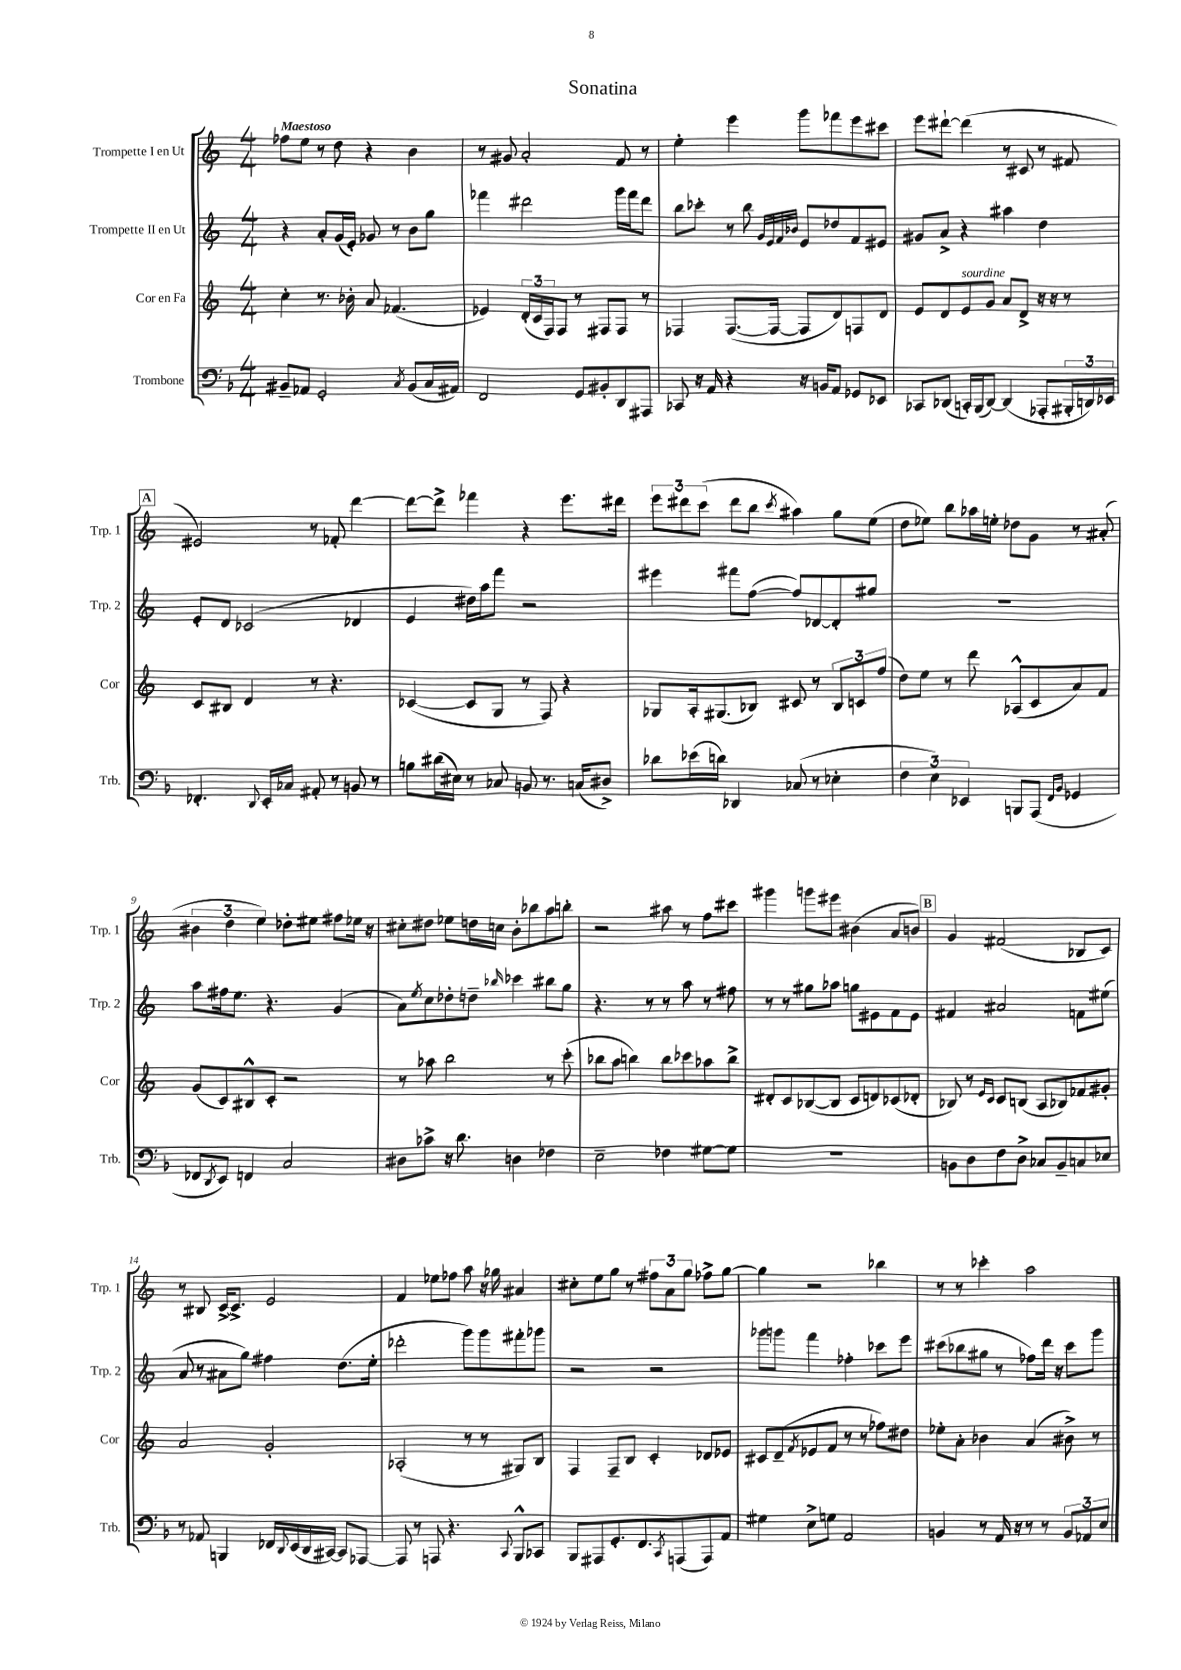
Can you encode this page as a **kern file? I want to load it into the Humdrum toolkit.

**kern	**kern	**kern	**kern
*staff4	*staff3	*staff2	*staff1
*clefF4	*clefG2	*clefG2	*clefG2
*k[b-]	*k[]	*k[]	*k[]
*M4/4	*M4/4	*M4/4	*M4/4
8BB#~/L	4cc'\	4r	8ff-\L
8AA-/J	.	.	8ee\J
2GG'/	8.r	8a'/L	8r
.	.	(16g/L	8dd\
.	16b-'\	16e'/JJ)	.
.	8a/	8g-/	4r
.	(4.f-/	8r	.
8qC/	.	.	.
(8BB#/L	.	8b\L	4b\
16C/L	.	8gg\J	.
16AA#/JJ)	.	.	.
=	=	=	=
2FF/	4e-/)	4fff-\	8r
.	.	.	8g#/
.	(24d'/LL	2ddd#\	2a'/
.	24c/	.	.
.	24F/J)	.	.
.	8F/J	.	.
8GG/L	8r	.	.
8BB#'/	8F#/L	.	.
8DD/	8F#/J	16ggg\LL	8f/
.	.	16fff-\J	.
8AAA#/J	8r	8ddd#\J	8r
=	=	=	=
8CC-/	4F-/	8bb\L	4ee'\
16r	.	8ccc-'\J	.
16AA/	.	.	.
4r	([8.F-/L	8r	4eee\
.	.	8bb\	.
.	16F-/_Jk	.	.
.	.	32qqg/LLL	.
.	.	32qqe/	.
.	.	32qqf/	.
.	.	32qqb-/JJJ	.
16r	8F-/]L	8e/L	8ggg\L
16BB/LK	.	.	.
8AA/J	8d/)	8dd-/	8fff-\
8GG-/L	8F/	8f/	8eee\
8EE-/J	8d/J	8e#/J	8ccc#\J
=	=	=	=
8CC-/L	8e/L	8g#/L	8eee\L
(8DD-/J	8d/	8a^/J	[8ddd#`\J
16CC'/LL)	8e/	4r	(4ddd#\]
(16BBB-/J	.	.	.
[8DD-/J)	8g/J	.	.
(4DD-/]	8a/L	4aa#\	8r
.	8d^/J	.	8c#/
8AAA-'/L	16r	4dd\	8r
.	16r	.	.
24BBB#'/L	8r	.	8f#/
24DD/)	.	.	.
24EE-/JJ	.	.	.
=	=	=	=
4.FF-'/	8c/L	8e'/L	2e#/)
.	8B#/J	8d/J	.
.	4d/	(2c-/	.
8qqDD/	.	.	.
16EE'/LL	.	.	.
16C-/JJ	.	.	.
8AA#'/	8r	.	8r
8r	4.r	.	8f-'/
8BB/	.	4d-/	[4ddd\
8r	.	.	.
=	=	=	=
8B\L	([4c-/	4e/	8ddd\_L
(16d#\L	.	.	8ddd^\]J
16E#\JJ)	.	.	.
8r	8c-/]L	16dd#\LL)	4fff-\
.	.	16aa\J	.
8C-/	8G/J	8fff\J	.
8BB/	8r	2r	4r
8.r	8F/)	.	.
.	4r	.	8.eee\L
(16C/LK	.	.	.
8D#^/J)	.	.	.
.	.	.	16ddd#\Jk
=	=	=	=
8d-\L	8G-/L	4eee#\	12eee\L
.	.	.	12ddd#\
(16e-\L	16A'/k	.	.
.	.	.	(12ccc\J
16d\JJ)	(8.G#/	.	.
4DD-/	.	8fff#\L	8ddd#\L
.	8B-/J)	([8ff\J	8bb\J
.	.	.	8qccc/
(8C-/	8c#/	8ff/]L)	4aa#\)
8r	8r	[8d-/	.
4E-'\	12B-/L	8d-'/]	8gg\L
.	12c/	.	.
.	.	8gg#/J	(8ee\J
.	(12ff/J	.	.
=	=	=	=
6F\	8dd\L)	1r	8dd\L
.	8ee\J	.	8ee-\J)
6E\)	.	.	.
.	8r	.	8bb\L
6EE-/	.	.	.
.	8ddd\	.	16aa-\L
.	.	.	16ee'\JJ
8BBB/L	(8A-^^/L	.	8dd-\L
(8AAA/J	8c/	.	8g\J
16qqFF/LL	.	.	.
16qqBB-/JJ	.	.	.
4GG-/	8a/)	.	8r
.	8f/J	.	(8a#'/
=	=	=	=
8FF-/L	(8g/L	8aa\L	6b#\
8qDD/	.	.	.
8EE/J)	8c/)	16ff#\k	.
.	.	.	6dd\
.	.	8.ee\J	.
4FF/	8B#^^/	.	.
.	.	.	6ee\)
.	8c'/J	4.r	.
2C/	2r	.	8dd-'\L
.	.	.	8ee#\J
.	.	(4g/	8ff#\L
.	.	.	16ee-\Jk
.	.	.	16r
=	=	=	=
8D#\L	8r	8a\L)	8cc#'\L
.	.	8qee/	.
8c-^\J	8aa-\	8cc\	8dd#\J
16r	2bb\	8dd-'\	8ee-\L
8.d\	.	.	.
.	.	8dd~\J	16dd\L
.	.	.	16cc\JJ
.	.	16qqbb-/	.
4D\	.	4ccc-\	8b'\L
.	.	.	8bb-\
4F-\	8r	8bb#\L	8aa\
.	(8ccc'\	8gg\J	8bb'\J
=	=	=	=
2E~\	8bb-\L	4.r	2r
.	8aa\J	.	.
.	4bb\)	.	.
.	.	8r	.
4F-\	8bb\L	8r	8aa#\
.	8ccc-\	8aa\	8r
[8G#\L	8aa-\	8r	8ff\L
8G#\]J	8bb^\J	8ff#\	8ccc#\J
=	=	=	=
1r	8d#'/L	8r	4ggg#\
.	8c/	8r	.
.	([8B-/	8gg#\L	8ggg\L
.	8B-/]J	8aa-\J	8eee#\J
.	8c/L	8gg\L	(4b#\
.	8d/)	8e#\	.
.	(8c-/	8f\	8a/L
.	8d-'/J	8e#\J	8b/J)
=	=	=	=
8BB\L	8B-/)	4f#/	4g/
8D\	8r	.	.
.	16qqe/LL	.	.
.	16qqc/JJ	.	.
8F\	8c/L	2a#/	(2f#/
8D^\J	(8B/J	.	.
8C-/L	8A/L	.	.
8BB~/	8B-/)	.	.
8C/	8f-/	8f\L	8B-/L
8E-/J	8g#'/J	(8ee#\J	8c/J)
=	=	=	=
8r	2a/	8a/	8r
8AA-/	.	8r	8B#/
4BBB/	.	8a#\L	[16c^/LK
.	.	.	8.c^/]J
.	.	8gg\J)	.
16FF-/LL	2g'/	4ff#\	2e/
8qqDD/	.	.	.
(16EE/	.	.	.
16DD/	.	.	.
[16CC#/JJ)	.	.	.
8CC#/]L	.	(8.dd\L	.
[8AAA-/J	.	.	.
.	.	16ee'\Jk	.
=	=	=	=
8AAA-/]	(2A-'/	2ddd-'\	4f/
8r	.	.	.
8AAA/	.	.	8ee-\L
4.r	.	.	8ff-\J
.	8r	8ggg\L)	8aa\
.	8r	8ggg\	16r
.	.	.	16gg-\
8qqCC/	.	.	.
8BBB-^^/L	8G#/L)	8fff#'\	4a#/
8CC-/J	8B/J	8ggg-\J	.
=	=	=	=
8BBB-/L	4F/	2r	8cc#'\L
8AAA#/	.	.	8ee\
8.GG'/	8F~/L	.	8gg\J
.	8B/J	.	8r
8.FF/	.	.	.
.	4c'/	2r	12ff#\L
.	.	.	12a\
8qCC/	.	.	.
(8AAA/	.	.	.
.	.	.	12gg\J
8AAA/)	8d-/L	.	8ff-^\L
8AA/J	8e-/J	.	[8gg\J
=	=	=	=
4G#\	8c#/L	8ggg-\L	4gg\]
.	(8d~/	8ggg\J	.
.	8qf/	.	.
8E^\L	8e-/	4fff\	2r
8G\J	8f/J	.	.
2AA/	8r	4ff-'\	.
.	8r	.	.
.	8ff-\L)	8ccc-\L	4bb-\
.	8dd#\J	8eee\J	.
=	=	=	=
4BB/	8ee-'\L	(8ccc#\L	8r
.	8a'\J	8bb-\	8r
8r	4b-\	8gg#\J	4ccc-'\
16AA/	.	8r	.
16r	.	.	.
8r	(4a/	8ff-\L)	2aa\
8r	.	16ddd\Jk	.
.	.	16r	.
12BB/L	8b#^\)	8ccc#\L	.
12AA-/	.	.	.
.	8r	8ggg\J	.
12E/J	.	.	.
==	==	==	==
*-	*-	*-	*-
